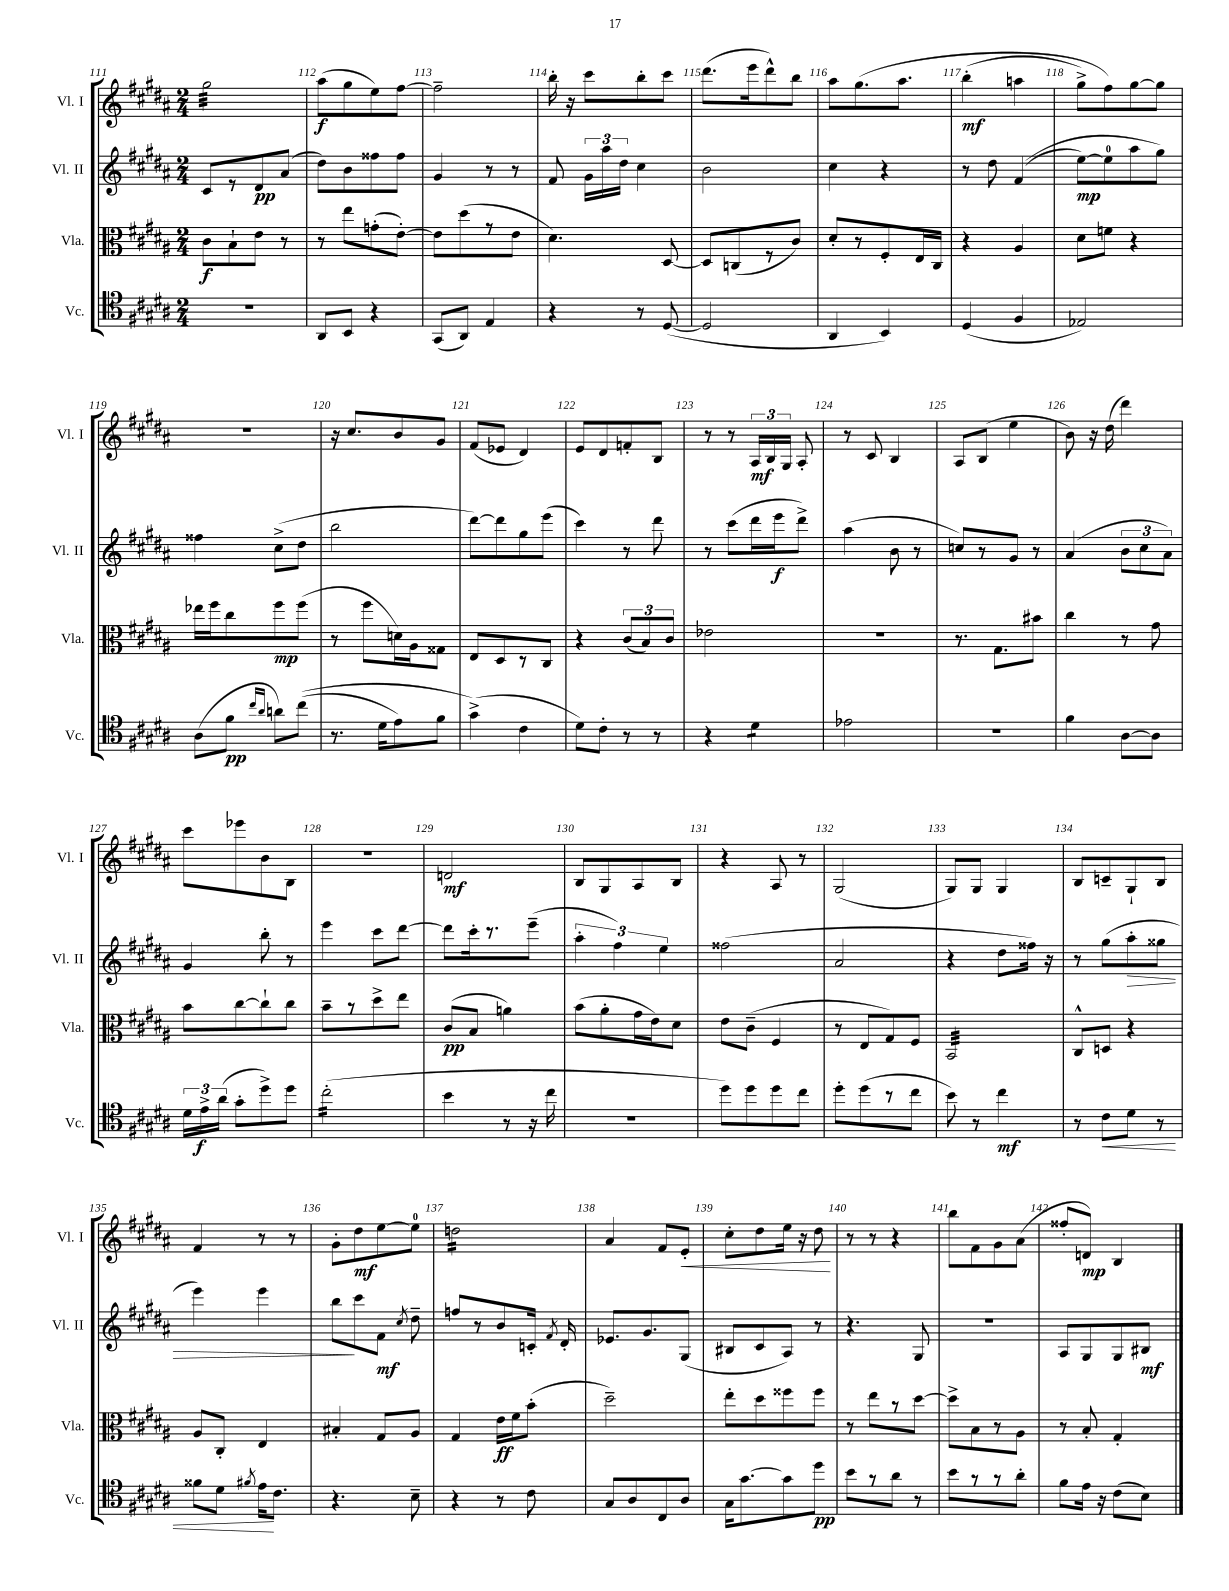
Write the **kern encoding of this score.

**kern	**kern	**kern	**kern
*staff4	*staff3	*staff2	*staff1
*clefC4	*clefC3	*clefG2	*clefG2
*k[f#c#g#d#a#]	*k[f#c#g#d#a#]	*k[f#c#g#d#a#]	*k[f#c#g#d#a#]
*M2/4	*M2/4	*M2/4	*M2/4
2r	8c#\L	8c#/L	2gg#\
.	8B`\	8r	.
.	8e\J	8d#/	.
.	8r	(8a#/J	.
=	=	=	=
8AA#/L	8r	8dd#\L)	(8aa#\L
8BB/J	8ee\L	8b\	8gg#\
4r	(8g'\	8ff##\	8ee\)
.	[8e'\J)	8ff##\J	[8ff#\J
=	=	=	=
(8GG#/L	8e\]L	4g#/	2ff#~\]
8AA#/J)	(8dd#\	.	.
4E/	8r	8r	.
.	8e\J	8r	.
=	=	=	=
4r	4.d#\)	8f#/	16bb'\
.	.	.	16r
.	.	24g#\LL	8ccc#\L
.	.	24aa#\	.
.	.	24dd#\JJ	.
8r	.	4cc#\	8bb'\
([8D#/	[8D#/	.	8ccc#\J
=	=	=	=
2D#/]	8D#/]L	2b\	(8.ddd#\L
.	(8C/	.	.
.	.	.	16eee\k
.	8r	.	8ddd#^^\)
.	8c#/J)	.	8bb\J
=	=	=	=
4AA#/	8d#'/L	4cc#\	8aa#\L
.	8r	.	&(8.gg#\
4BB/)	8F#'/	4r	.
.	.	.	8.aa#\J
.	16E/L	.	.
.	16C#/JJ	.	.
=	=	=	=
(4D#/	4r	8r	(4bb'\
.	.	8dd#\	.
4F#/	4A#/	&((4f#/	4aa\
=	=	=	=
2E-/)	8d#\L	[8ee\L)	8gg#^\L)
.	8f\J	8ee\]	8ff#\&)
.	4r	8aa#\	[8gg#\
.	.	8gg#\J&)	8gg#\]J
=	=	=	=
(8A#\L	16ee-\LL	4ff##\	2r
.	16ff#\J	.	.
8f#\J	8cc#\	.	.
16qqcc#/LL	.	.	.
16qqa#/JJ	.	.	.
8a\L)	8ff#\	(8cc#^\L	.
&((8cc#\J	(8ff#\J	8dd#\J	.
=	=	=	=
8.r	8r	2bb\	16r
.	.	.	8.cc#/L
.	8ff#\L	.	.
16d#\LK	.	.	.
8e\)	16d\L)	.	8b/
.	16A#\J	.	.
8f#\J	8G##\J	.	8g#/J
=	=	=	=
(4g#^\&)	8E/L	[8ddd#\L)	(8f#/L
.	8D#/	8ddd#\]	8e-/J
4c#\	8r	8gg#\	4d#/)
.	8C#/J	(8eee\J	.
=	=	=	=
8d#\L)	4r	4ccc#\)	8e/L
8c#'\J	.	.	8d#/
8r	(12c#/L	8r	8f'/
.	12B/)	.	.
8r	.	8ddd#\	8B/J
.	12c#/J	.	.
=	=	=	=
4r	2e-\	8r	8r
.	.	(8ccc#\L	8r
4d#\	.	16ddd#\L	24A#/LL
.	.	.	24B/
.	.	16eee\J	.
.	.	.	24G#/JJ
.	.	8ddd#^\J)	8A#'/
=	=	=	=
2e-\	2r	(4aa#\	8r
.	.	.	8c#/
.	.	8b\	4B/
.	.	8r	.
=	=	=	=
2r	8.r	8cc/L)	8A#/L
.	.	8r	(8B/J
.	8.G#\L	.	.
.	.	8g#/J	4ee\
.	8b#\J	8r	.
=	=	=	=
4f#\	4cc#\	(4a#/	8b\)
.	.	.	16r
.	.	.	(16dd#\
[8A#\L	8r	12b\L	4ddd#\)
.	.	12cc#\	.
8A#\]J	8g#\	.	.
.	.	12a#\J)	.
=	=	=	=
24d#\LL	8b\L	4g#/	8ccc#\L
24e^\	.	.	.
(24a#\JJ	.	.	.
8g#'\L	[8cc#\	.	8eee-\
8dd#^\)	8cc#`\]	8bb'\	8b\
8dd#\J	8cc#\J	8r	8B\J
=	=	=	=
(2cc#'\	8b~\L	4eee\	2r
.	8r	.	.
.	8dd#^\	8ccc#\L	.
.	8ee\J	[8ddd#\J	.
=	=	=	=
4b\	(8c#/L	8ddd#\]L	2d/
.	8B/J	16ccc#'\k	.
.	.	8.r	.
8r	4a\)	.	.
16r	.	(8eee~\J	.
16cc#\	.	.	.
=	=	=	=
2r	(8b\L	6aa#'\	8B/L
.	8a#'\	.	8G#/
.	.	6ff#\)	.
.	16g#\L	.	8A#/
.	16e\J)	.	.
.	.	6ee\	.
.	8d#\J	.	8B/J
=	=	=	=
8dd#\L)	8e\L	(2ff##\	4r
8dd#\	(8c#~\J	.	.
8dd#\	4F#/	.	8A#/
8cc#\J	.	.	8r
=	=	=	=
8dd#'\L	8r	2a#/	(2G#/
(8dd#\	8E/L	.	.
8r	8G#/)	.	.
8cc#\J	8F#/J	.	.
=	=	=	=
8b\)	2BB/	4r	8G#/L)
8r	.	.	8G#/J
4cc#\	.	8dd#\L	4G#/
.	.	16ff##\Jk)	.
.	.	16r	.
=	=	=	=
8r	8C#^^/L	8r	8B/L
8c#\L	8D/J	(8gg#\L	8c~/
8d#\J	4r	8aa#'\	8G#`/
8r	.	8gg##\J	8B/J
=	=	=	=
8f##\L	8A#/L	4eee\)	4f#/
8d#\J	8C#'/J	.	.
8qf#/	.	.	.
16e\LK	4E/	4eee\	8r
8.c#\J	.	.	.
.	.	.	8r
=	=	=	=
4.r	4B#'/	8bb\L	8g#'\L
.	.	8ccc#\	8dd#\
.	8G#/L	8f#\J	[8ee\
.	.	8qcc#/	.
8B~\	8A#/J	8dd#~\	8ee\]J
=	=	=	=
4r	4G#/	8ff/L	2dd\
.	.	8r	.
8r	16e\LL	8b/	.
.	16f#\J	.	.
8c#\	(8b'\J	16c'/Jk	.
.	.	8qf#/	.
.	.	16d#'/	.
=	=	=	=
8G#/L	2dd#~\)	8.e-/L	4a#/
8A#/	.	.	.
.	.	8.g#/	.
8C#/	.	.	8f#/L
8A#/J	.	(8G#/J	8e'/J
=	=	=	=
16G#\LK	8ee'\L	8B#/L	8cc#'\L
[8.g#\	.	.	.
.	8dd#\	8c#/	8dd#\
8g#\]	8ff##\	8A#/J)	16ee\Jk
.	.	.	16r
8dd#\J	8ff##\J	8r	8dd#\
=	=	=	=
8b\L	8r	4.r	8r
8r	8ee\L	.	8r
8a#\J	8r	.	4r
8r	[8dd#\J	8G#/	.
=	=	=	=
8b\L	8dd#^\]L	2r	8bb\L
8r	8B\	.	8f#\
8r	8r	.	8g#\
8a#'\J	8A#\J	.	(8a#\J
=	=	=	=
8f#\L	8r	8A#/L	8ff##'/L
16e\Jk	8B'/	8G#/	8d/J)
16r	.	.	.
(8c#\L	4G#'/	8G#/	4B/
8B\J)	.	8B#/J	.
==	==	==	==
*-	*-	*-	*-
